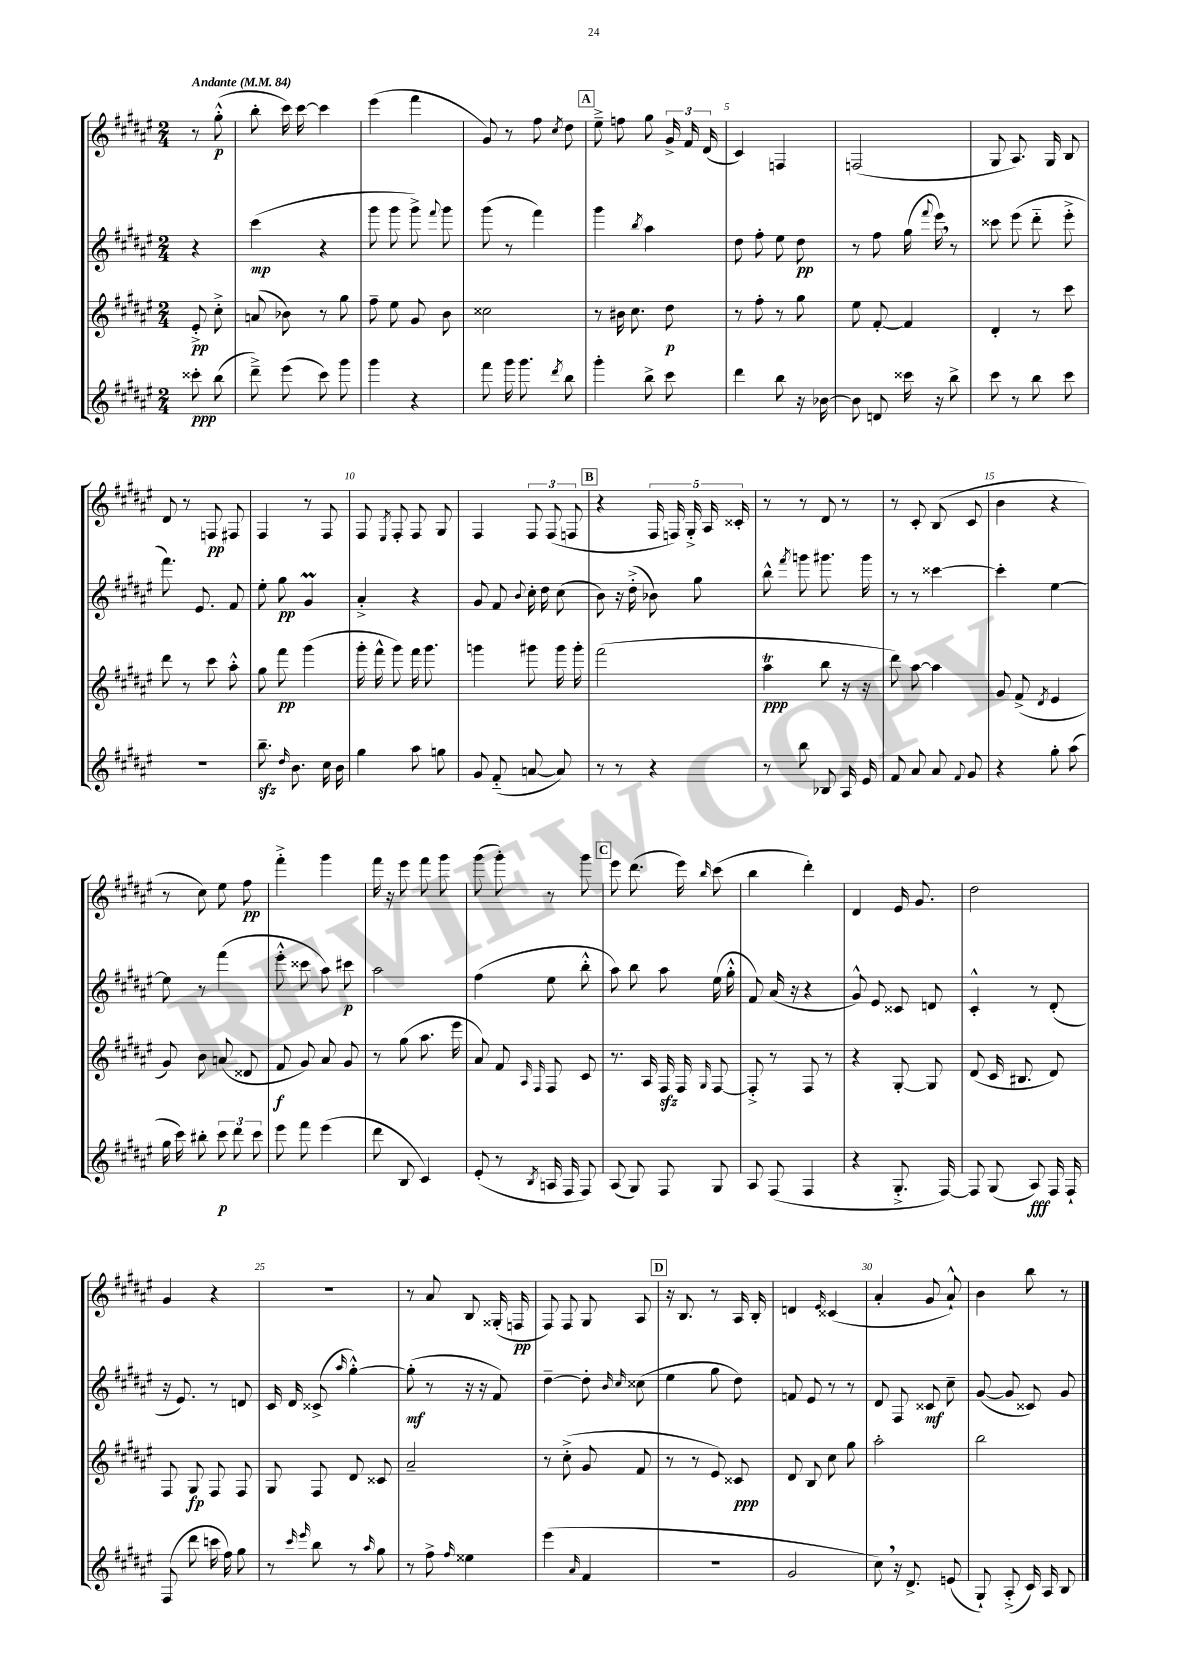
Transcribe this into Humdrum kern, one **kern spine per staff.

**kern	**dynam	**kern	**dynam	**kern	**dynam	**kern	**dynam
*part4	*part4	*part3	*part3	*part2	*part2	*part1	*part1
*staff4	*staff4	*staff3	*staff3	*staff2	*staff2	*staff1	*staff1
*clefG2	*	*clefG2	*	*clefG2	*	*clefG2	*
*k[f#c#g#d#a#e#]	*	*k[f#c#g#d#a#e#]	*	*k[f#c#g#d#a#e#]	*	*k[f#c#g#d#a#e#]	*
*M2/4	*	*M2/4	*	*M2/4	*	*M2/4	*
*MM84	*	*MM84	*	*MM84	*	*MM84	*
=	=	=	=	=	=	=	=
!	!	!	!	!	!	!LO:TX:a:B:t=Andante	!
8ccc##X'\	ppp	8e#'^/	pp	4r	.	8r	.
(8bb\	.	8cc#'^\	.	.	.	(8gg#'^^\	p
=1	=1	=1	=1	=1	=1	=1	=1
8ddd#~^\)	.	(8an/	.	(4ccc#\	mp	8bb'\	.
(8eee#\	.	8b-X\)	.	.	.	16ccc#\)	.
.	.	.	.	.	.	[16ccc#\	.
8ccc#\)	.	8r	.	4r	.	4ccc#\]	.
8ggg#\	.	8gg#\	.	.	.	.	.
=2	=2	=2	=2	=2	=2	=2	=2
4ggg#\	.	8ff#~\	.	8ggg#\	.	(4eee#\	.
.	.	8ee#\	.	8ggg#\	.	.	.
4r	.	8g#/	.	8ggg#^\)	.	4fff#\	.
.	.	.	.	8qqfff#/	.	.	.
.	.	8b\	.	8ggg#\	.	.	.
=3	=3	=3	=3	=3	=3	=3	=3
8fff#\	.	2cc##X\	.	(8ggg#\	.	8g#/)	.
16ggg#\	.	.	.	8r	.	8r	.
8.ggg#\	.	.	.	.	.	.	.
.	.	.	.	4fff#\)	.	8ff#\	.
8qddd#/	.	.	.	.	.	8qcc#/	.
8bb\	.	.	.	.	.	8dd#\	.
!!LO:REH:place=s1:t=A
=4	=4	=4	=4	=4	=4	=4	=4
4ggg#'\	.	8r	.	4ggg#\	.	8ee#~^\	.
.	.	16b#X\	.	.	.	8ffn\	.
.	.	8.cc#\	.	.	.	.	.
.	.	.	.	8qbb/	.	.	.
8bb^\	.	.	.	4aa#\	.	8gg#\	.
8ccc#\	.	8dd#\	p	.	.	24g#^/	.
.	.	.	.	.	.	24f#/	.
.	.	.	.	.	.	(24d#/	.
=5	=5	=5	=5	=5	=5	=5	=5
4ddd#\	.	8r	.	8dd#\	.	4c#/)	.
.	.	8ff#'\	.	8ff#'\	.	.	.
8bb\	.	8r	.	8ee#\	.	4Fn/	.
16r	.	8gg#\	.	8dd#\	pp	.	.
[16b-X\	.	.	.	.	.	.	.
=6	=6	=6	=6	=6	=6	=6	=6
8b-\]	.	8ee#\	.	8r	.	(2Fn/	.
8dn/	.	[8f#'/	.	8ff#\	.	.	.
16ccc##X\	.	4f#/]	.	(16gg#\	.	.	.
.	.	.	.	8qqfff#/	.	.	.
16r	.	.	.	16eee#,\)	.	.	.
8bb^\	.	.	.	8r	.	.	.
=7	=7	=7	=7	=7	=7	=7	=7
8ccc#\	.	4d#'/	.	8ccc##X\	.	8G#/	.
8r	.	.	.	(8eee#\	.	8.A#/)	.
8bb\	.	8r	.	8ddd#\	.	.	.
.	.	.	.	.	.	16G#/	.
8ccc#\	.	8ccc#\	.	8eee#'^\	.	8B/	.
!!LO:LB:g=z
=8	=8	=8	=8	=8	=8	=8	=8
2r	.	8ddd#\	.	8.fff#\)	.	8d#/	.
.	.	8r	.	.	.	8r	.
.	.	.	.	8.e#/	.	.	.
.	.	8ccc#\	.	.	.	8Fn/	pp
.	.	8aa#'^^\	.	8f#/	.	8F#X/	.
=9	=9	=9	=9	=9	=9	=9	=9
8.bbzz~\	.	8gg#\	.	8ee#'\	.	4F#/	.
.	.	8fff#\	pp	8gg#\	pp	.	.
16qqdd#/	.	.	.	.	.	.	.
8.b\	.	.	.	.	.	.	.
.	.	(4ggg#\	.	4g#M/	.	8r	.
16cc#\	.	.	.	.	.	8F#/	.
16b\	.	.	.	.	.	.	.
=10	=10	=10	=10	=10	=10	=10	=10
4gg#\	.	16ggg#'\	.	4a#'^/	.	8F#/	.
.	.	16fff#^^\	.	.	.	.	.
.	.	.	.	.	.	8qE#/	.
.	.	8ggg#\)	.	.	.	8F#'/	.
8aa#\	.	16fff#\	.	4r	.	8F#/	.
.	.	8.ggg#\	.	.	.	.	.
8ggn\	.	.	.	.	.	8G#/	.
=11	=11	=11	=11	=11	=11	=11	=11
8g#/	.	4gggn\	.	8g#/	.	4F#/	.
(8f#/	.	.	.	8f#/	.	.	.
.	.	.	.	8qqb/	.	.	.
[8an/	.	8ggg#X\	.	16cc#'\	.	12F#/	.
.	.	.	.	16dd#\	.	.	.
.	.	.	.	.	.	(12F#/	.
8a/])	.	16ggg#\	.	(8cc#\	.	.	.
.	.	.	.	.	.	12Fn/	.
.	.	16ggg#'\	.	.	.	.	.
!!LO:REH:place=s1:t=B
=12	=12	=12	=12	=12	=12	=12	=12
8r	.	(2fff#\	.	8b\)	.	4r	.
8r	.	.	.	16r	.	.	.
.	.	.	.	(16dd#'^\	.	.	.
4r	.	.	.	8b-X\)	.	20F#/	.
.	.	.	.	.	.	20Fn/)	.
.	.	.	.	.	.	20G#'^/	.
.	.	.	.	8gg#\	.	.	.
.	.	.	.	.	.	20A#/	.
.	.	.	.	.	.	20c##X'/	.
=13	=13	=13	=13	=13	=13	=13	=13
8r	.	4aa#t\	ppp	8bb^^\	.	8r	.
.	.	.	.	8qfff#/	.	.	.
8bb\	.	.	.	8gggn\	.	8r	.
8B-X/	.	8bb\	.	8.ggg#X\	.	8d#/	.
16A#/	.	16r	.	.	.	8r	.
16e#/	.	16r	.	16ggg#\	.	.	.
=14	=14	=14	=14	=14	=14	=14	=14
8f#/	.	8ddd#\)	.	8r	.	8r	.
8a#/	.	[8aa#\	.	8r	.	8c#'/	.
8a#/	.	4aa#\]	.	[4ccc##X\	.	(8B/	.
8qqf#/	.	.	.	.	.	.	.
8g#/	.	.	.	.	.	8c#/	.
=15	=15	=15	=15	=15	=15	=15	=15
4r	.	8g#/	.	4ccc##'\]	.	4b\	.
.	.	(8f#^/	.	.	.	.	.
.	.	8qd#/	.	.	.	.	.
8gg#'\	.	4e#/	.	[4ee#\	.	4r	.
(8aa#\	.	.	.	.	.	.	.
!!LO:LB:g=z
=16	=16	=16	=16	=16	=16	=16	=16
16gg#\	.	8g#/)	.	8ee#\]	.	8r	.
16ccc#\)	.	.	.	.	.	.	.
8bb#X'\	.	8b\	.	8r	.	8cc#\)	.
12ccc#\	p	(8an/	.	(4fff#\	.	8ee#\	.
12ddd#\	.	.	.	.	.	.	.
.	.	8d##X/	.	.	.	8ff#\	pp
12ccc#\	.	.	.	.	.	.	.
=17	=17	=17	=17	=17	=17	=17	=17
8eee#\	.	8f#/	f	8eee#'^^\	.	4fff#'^\	.
8fff#\	.	8g#/)	.	8ccc##X\	.	.	.
(4eee#\	.	8a#/	.	8aa#\)	.	4ggg#\	.
.	.	8g#/	.	8ccc#X\	p	.	.
=18	=18	=18	=18	=18	=18	=18	=18
8ddd#\	.	8r	.	2aa#\	.	16fff#\	.
.	.	.	.	.	.	16r	.
8B/	.	(8gg#\	.	.	.	8eee#\	.
4c#/)	.	8.aa#\	.	.	.	8fff#\	.
.	.	.	.	.	.	8ggg#\	.
.	.	16eee#\	.	.	.	.	.
=19	=19	=19	=19	=19	=19	=19	=19
(8e#'/	.	8a#/)	.	(4ff#\	.	(8ggg#\	.
8r	.	8f#/	.	.	.	8ggg#'\)	.
.	.	16qqA#/	.	.	.	.	.
8qB/	.	16qqF#/	.	.	.	.	.
16An/	.	8F#/	.	8ee#\	.	8r	.
16F#/	.	.	.	.	.	.	.
8F#/)	.	8c#/	.	8bb'^^\	.	8ggg#\	.
!!LO:REH:place=s1:t=C
=20	=20	=20	=20	=20	=20	=20	=20
(8A#/	.	8.r	.	8aa#\)	.	8eee#\	.
8G#/)	.	.	.	8bb\	.	(8.ddd#\	.
.	.	16A#/	.	.	.	.	.
8F#/	.	16F#zz/	.	8aa#\	.	.	.
.	.	16F#/	.	.	.	16eee#\)	.
.	.	16qqG#/	.	.	.	16qqbb/	.
8G#/	.	[8F#/	.	(16ee#\	.	(8ccc#\	.
.	.	.	.	16gg#'^^\	.	.	.
=21	=21	=21	=21	=21	=21	=21	=21
8A#/	.	8F#'^/]	.	8f#/)	.	4bb\	.
(8F#/	.	8r	.	(16a#/	.	.	.
.	.	.	.	16r	.	.	.
4F#/	.	8F#/	.	4r	.	4ddd#'\)	.
.	.	8r	.	.	.	.	.
=22	=22	=22	=22	=22	=22	=22	=22
4r	.	4r	.	8g#^^/)	.	4d#/	.
.	.	.	.	8e#/	.	.	.
8.G#'^/	.	[8G#'/	.	8c##X/	.	16e#/	.
.	.	.	.	.	.	8.g#/	.
.	.	8G#/]	.	8dn/	.	.	.
[16F#/)	.	.	.	.	.	.	.
=23	=23	=23	=23	=23	=23	=23	=23
8F#/]	.	(8d#/	.	4c#'^^/	.	2dd#\	.
(8G#/	.	16c#/	.	.	.	.	.
.	.	8.B#X/	.	.	.	.	.
8A#/)	fff	.	.	8r	.	.	.
16F#/	.	8d#/)	.	(8d#'/	.	.	.
16F#`/	.	.	.	.	.	.	.
!!LO:LB:g=z
=24	=24	=24	=24	=24	=24	=24	=24
(8F#/	.	8F#/	.	16r	.	4g#/	.
.	.	.	.	8.e#/)	.	.	.
8ddd#\	.	8G#/	fp	.	.	.	.
16cccn\	.	8F#/	.	8r	.	4r	.
16ff#\)	.	.	.	.	.	.	.
8gg#\	.	8F#/	.	8dn/	.	.	.
=25	=25	=25	=25	=25	=25	=25	=25
8r	.	8G#/	.	16c#/	.	2r	.
.	.	.	.	16d#/	.	.	.
16qqccc#/	.	.	.	.	.	.	.
16qqeee#/	.	.	.	.	.	.	.
8bb\	.	8F#/	.	(8c##X^/	.	.	.
.	.	.	.	16qqaa#/	.	.	.
8r	.	8d#/	.	[4gg#'^^\)	.	.	.
16qqaa#/	.	.	.	.	.	.	.
8gg#\	.	8c##X/	.	.	.	.	.
=26	=26	=26	=26	=26	=26	=26	=26
8r	.	2a#~/	.	(8gg#'\]	mf	8r	.
8ff#^\	.	.	.	8r	.	8a#/	.
16qqff#/	.	.	.	.	.	.	.
4ee##X\	.	.	.	16r	.	8B/	.
.	.	.	.	16r	.	.	.
.	.	.	.	8f#/)	.	(16G##X'/	.
.	.	.	.	.	.	16Fn/	pp
=27	=27	=27	=27	=27	=27	=27	=27
(4eee#\	.	8r	.	[4dd#~\	.	8F#/)	.
.	.	(8cc#'^\	.	.	.	8F#/	.
16qqa#/	.	.	.	.	.	.	.
4f#/	.	8g#/	.	8dd#'\]	.	8G#/	.
.	.	.	.	16qqb/	.	.	.
.	.	.	.	16qqcc#/	.	.	.
.	.	8f#/	.	(8cc##X\	.	8A#/	.
!!LO:REH:place=s1:t=D
=28	=28	=28	=28	=28	=28	=28	=28
2r	.	8r	.	4ee#\	.	16r	.
.	.	.	.	.	.	8.B/	.
.	.	8r	.	.	.	.	.
.	.	8e#/)	.	8gg#\	.	8r	.
.	.	8c##X/	ppp	8dd#\)	.	16A#/	.
.	.	.	.	.	.	16B'/	.
=29	=29	=29	=29	=29	=29	=29	=29
2g#/	.	8d#/	.	8fn/	.	4dn/	.
.	.	8B/	.	8e#/	.	.	.
.	.	.	.	.	.	16qqe#/	.
.	.	8cc#\	.	8r	.	(4c##X/	.
.	.	8gg#\	.	8r	.	.	.
=30	=30	=30	=30	=30	=30	=30	=30
8cc#,\)	.	2aa#'\	.	8d#/	.	4a#'/	.
16r	.	.	.	8F#/	.	.	.
8.d#^/	.	.	.	.	.	.	.
.	.	.	.	8c##X/	mf	8g#/	.
(8en/	.	.	.	8cc#~\	.	8a#`^^/)	.
=31	=31	=31	=31	=31	=31	=31	=31
8G#`/)	.	2bb\	.	([8g#/	.	4b\	.
(8A#'^/	.	.	.	8g#/]	.	.	.
16c#/)	.	.	.	8c##X/)	.	8bb\	.
16A#/	.	.	.	.	.	.	.
8B/	.	.	.	8g#/	.	8r	.
==	==	==	==	==	==	==	==
*-	*-	*-	*-	*-	*-	*-	*-
